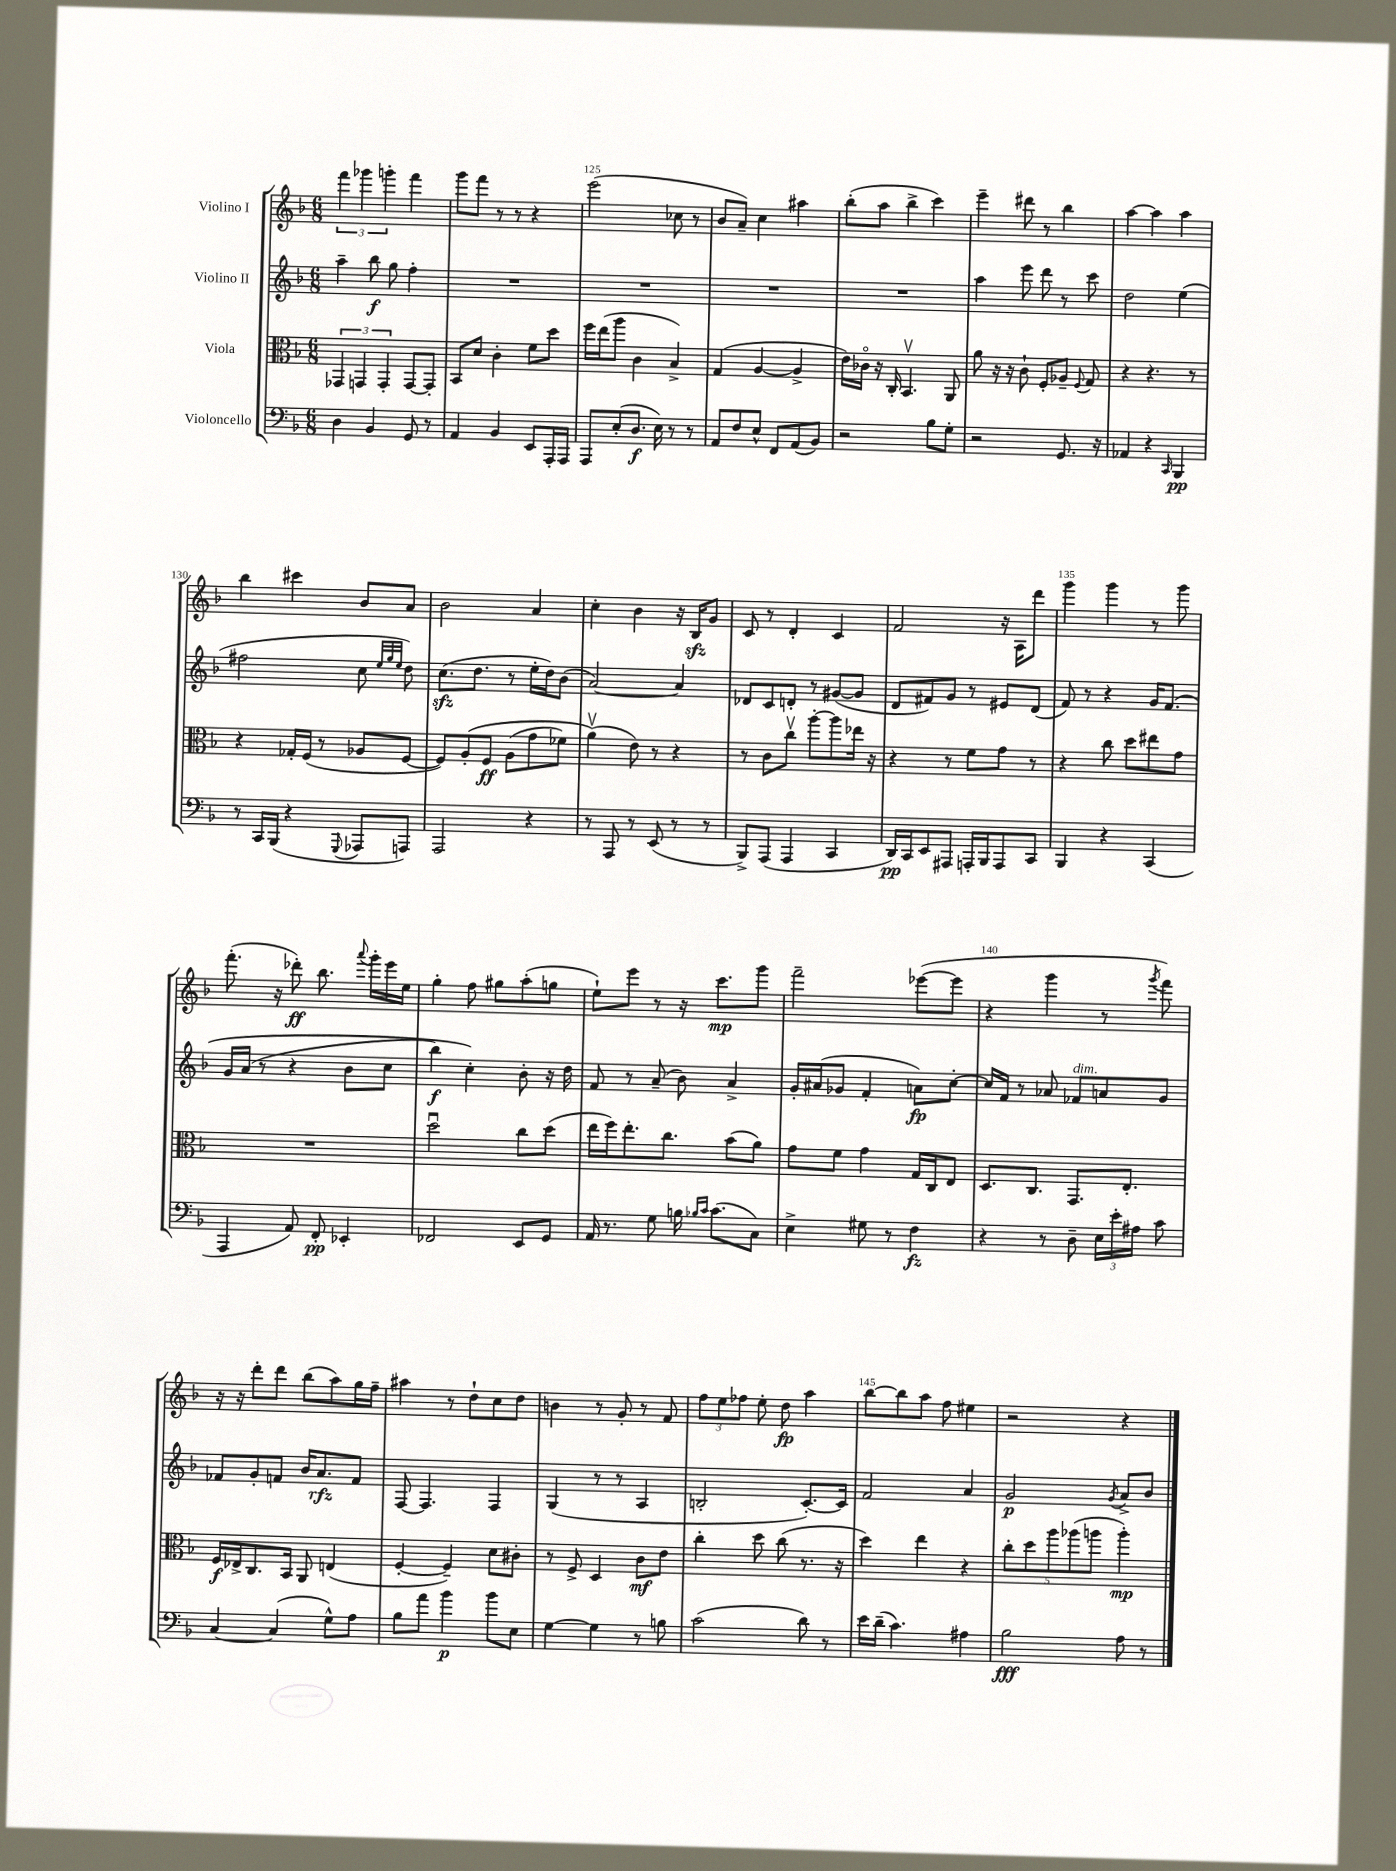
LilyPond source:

<<
\new StaffGroup <<
\new Staff = "s0" \with { instrumentName = "Violino I" } {
    \clef treble \key f \major \numericTimeSignature \time 6/8
    \autoBeamOff \tuplet 3/2 { f'''4 ges'''4 g'''4-. } f'''4 |
    g'''8[ f'''8] r8 r8 r4 |
    e'''2( ces''8 r8 |
    bes'8[ a'8]--) c''4 ais''4 |
    bes''8[-.( a''8] bes''4-> c'''4) |
    e'''4-- dis'''8 r8 bes''4 |
    a''4~ a''4 a''4 |
    bes''4 cis'''4 bes'8[ a'8] |
    bes'2 a'4 |
    c''4-. bes'4 r16 bes16[\sfz g'8] |
    c'8 r8 d'4-. c'4 |
    f'2 r16 a16[ d'''8] |
    g'''4 g'''4 r8 g'''8 |
    f'''8.-.( r16 des'''8-.\ff) bes''8. \appoggiatura { a'''8 } g'''16[-. e'''16 e''16] |
    g''4-. f''8 gis''8[ a''8-.( g''8] |
    e''8[-!) e'''8] r8 r16 c'''8.[\mp g'''8] |
    f'''2-- ees'''8[~( ees'''8] |
    r4 g'''4 r8 \acciaccatura { g'''8 } f'''8) |
    r16 r16 d'''8[-. d'''8] bes''8[( a''8) g''16 f''16]-- |
    ais''4 r8 d''8[-! c''8 d''8] |
    b'4 r8 g'8-. r8 f'8 |
    \tuplet 3/2 { f''8[ e''8 fes''8] } e''8-. d''8\fp a''4 |
    bes''8[~ bes''8 a''8] f''8 eis''4 |
    r2 r4 \bar "|." |
}
\new Staff = "s1" \with { instrumentName = "Violino II" } {
    \clef treble \key f \major \numericTimeSignature \time 6/8
    \autoBeamOff a''4-- bes''8\f g''8 f''4-. |
    R2. |
    R2. |
    R2. |
    R2. |
    a''4 e'''8 d'''8 r8 c'''8 |
    d''2 e''4( |
    fis''2 c''8 \grace { e''32[ g''32 e''32] } d''8) |
    c''8.[\sfz( d''8.] r8 e''16[-. d''16) bes'8]( |
    a'2~) a'4 |
    des'8[ c'8 d'8]-. r8 gis'8[~( gis'8] |
    d'8[ fis'8) g'8] r8 eis'8[ d'8]( |
    f'8) r8 r4 g'16[ f'8.]\( |
    g'16[ a'16]( r8 r4 bes'8[ c''8] |
    bes''4\f) c''4-.\) bes'8-. r16 d''16 |
    f'8 r8 a'8--( bes'8) a'4-> |
    g'16[-. ais'16( ges'8] f'4-. a'8[\fp) c''8]~-. |
    c''16[ f'16] r8 aes'8 fes'8[^\markup { \italic "dim." } a'8 g'8] |
    fes'8[ g'8-. f'8] bes'16[ a'8.\rfz f'8] |
    f8~ f4. f4 |
    g4( r8 r8 a4 |
    b2-. c'8.[~-.) c'16] |
    f'2 a'4 |
    g'2\p \acciaccatura { g'8 } a'8[-> bes'8] \bar "|." |
}
\new Staff = "s2" \with { instrumentName = "Viola" } {
    \clef alto \key f \major \numericTimeSignature \time 6/8
    \autoBeamOff \tuplet 3/2 { ges,4 g,4 g,4-. } g,8[~ g,8]-. |
    bes,8[ d'8] c'4-. f'8[ d''8] |
    f''16[ e''16( a''8] c'4 bes4->) |
    g4( a4~ a4-> |
    e'16[) ces'16]\flageolet r16 c16-. bes,4.\upbow a,8 |
    a'8 r16 r16 c'8-! f8[-. aes8]-- \appoggiatura { f8 } g8 |
    r4 r4. r8 |
    r4 ges16[-. f16]( r8 aes8[ f8]~ |
    f8[) a8-.\( f8]\ff a8[( g'8 fes'8]) |
    a'4\upbow(\) e'8) r8 r4 |
    r8 c'8[ c''8]\upbow a''8[~-. a''8 ees''16] r16 |
    r4 r8 f'8[ g'8] r8 |
    r4 c''8 d''8[ eis''8 g'8] |
    R2. |
    d''2\downbow c''8[ d''8]( |
    e''16[ f''16) e''8.-. c''8.] bes'8[( a'8]) |
    g'8[ f'8] g'4 g16[ c16 e8] |
    d8.[ c8.] g,8.[ e8.]-. |
    f16[\f ees16-> c8. bes,16] a,8 e4( |
    f4~-. f4--) d'8[ cis'8]-. |
    r8 f8-> d4 c'8[\mf e'8] |
    c''4-. d''8 c''8( r8. r16 |
    d''4) e''4 r4 |
    \tuplet 5/4 { c''8[-. d''8 a''8 aes''8( a''8] } a''4-.\mp) \bar "|." |
}
\new Staff = "s3" \with { instrumentName = "Violoncello" } {
    \clef bass \key f \major \numericTimeSignature \time 6/8
    \autoBeamOff d4 bes,4 g,8 r8 |
    a,4 bes,4 e,8[ a,,16-. a,,16] |
    a,,8[ e8-.( d8.]\f e16) r8 r8 |
    a,8[ f8 e8]-^ f,8[ a,8( bes,8]) |
    r2 bes8[ g8]-. |
    r2 g,8. r16 |
    aes,4 r4 \grace { c,16 } bes,,4\pp |
    r8 c,16[ bes,,16]( r4 \appoggiatura { g,,8 } aes,,8[ a,,8]) |
    a,,2 r4 |
    r8 a,,8 r8 e,8( r8 r8 |
    bes,,8[->) a,,8]( a,,4 c,4 |
    d,16[\pp) c,16 e,8 ais,,8] a,,16[-. bes,,16 a,,8 c,8] |
    bes,,4 r4 c,4( |
    a,,4 a,8) f,8-.\pp ees,4-. |
    fes,2 e,8[ g,8] |
    a,16 r8. g8 b16 \grace { bes16[ c'16] } c'8.[( c8]) |
    e4-> gis8 r8 f4\fz |
    r4 r8 d8-- \tuplet 3/2 { e16[ e'16-. ais16] } c'8 |
    c4~ c4( g8[-^) a8] |
    bes8[ a'8] bes'4\p bes'8[ e8] |
    g4~ g4 r8 b8 |
    c'2( d'8) r8 |
    e'16[ d'16]--( c'4.) ais4 |
    bes2\fff a8 r8 \bar "|." |
}
>>
>>
\layout { \context { \Score currentBarNumber = #123 \override BarNumber.break-visibility = ##(#f #t #t) barNumberVisibility = #(every-nth-bar-number-visible 5) } }
